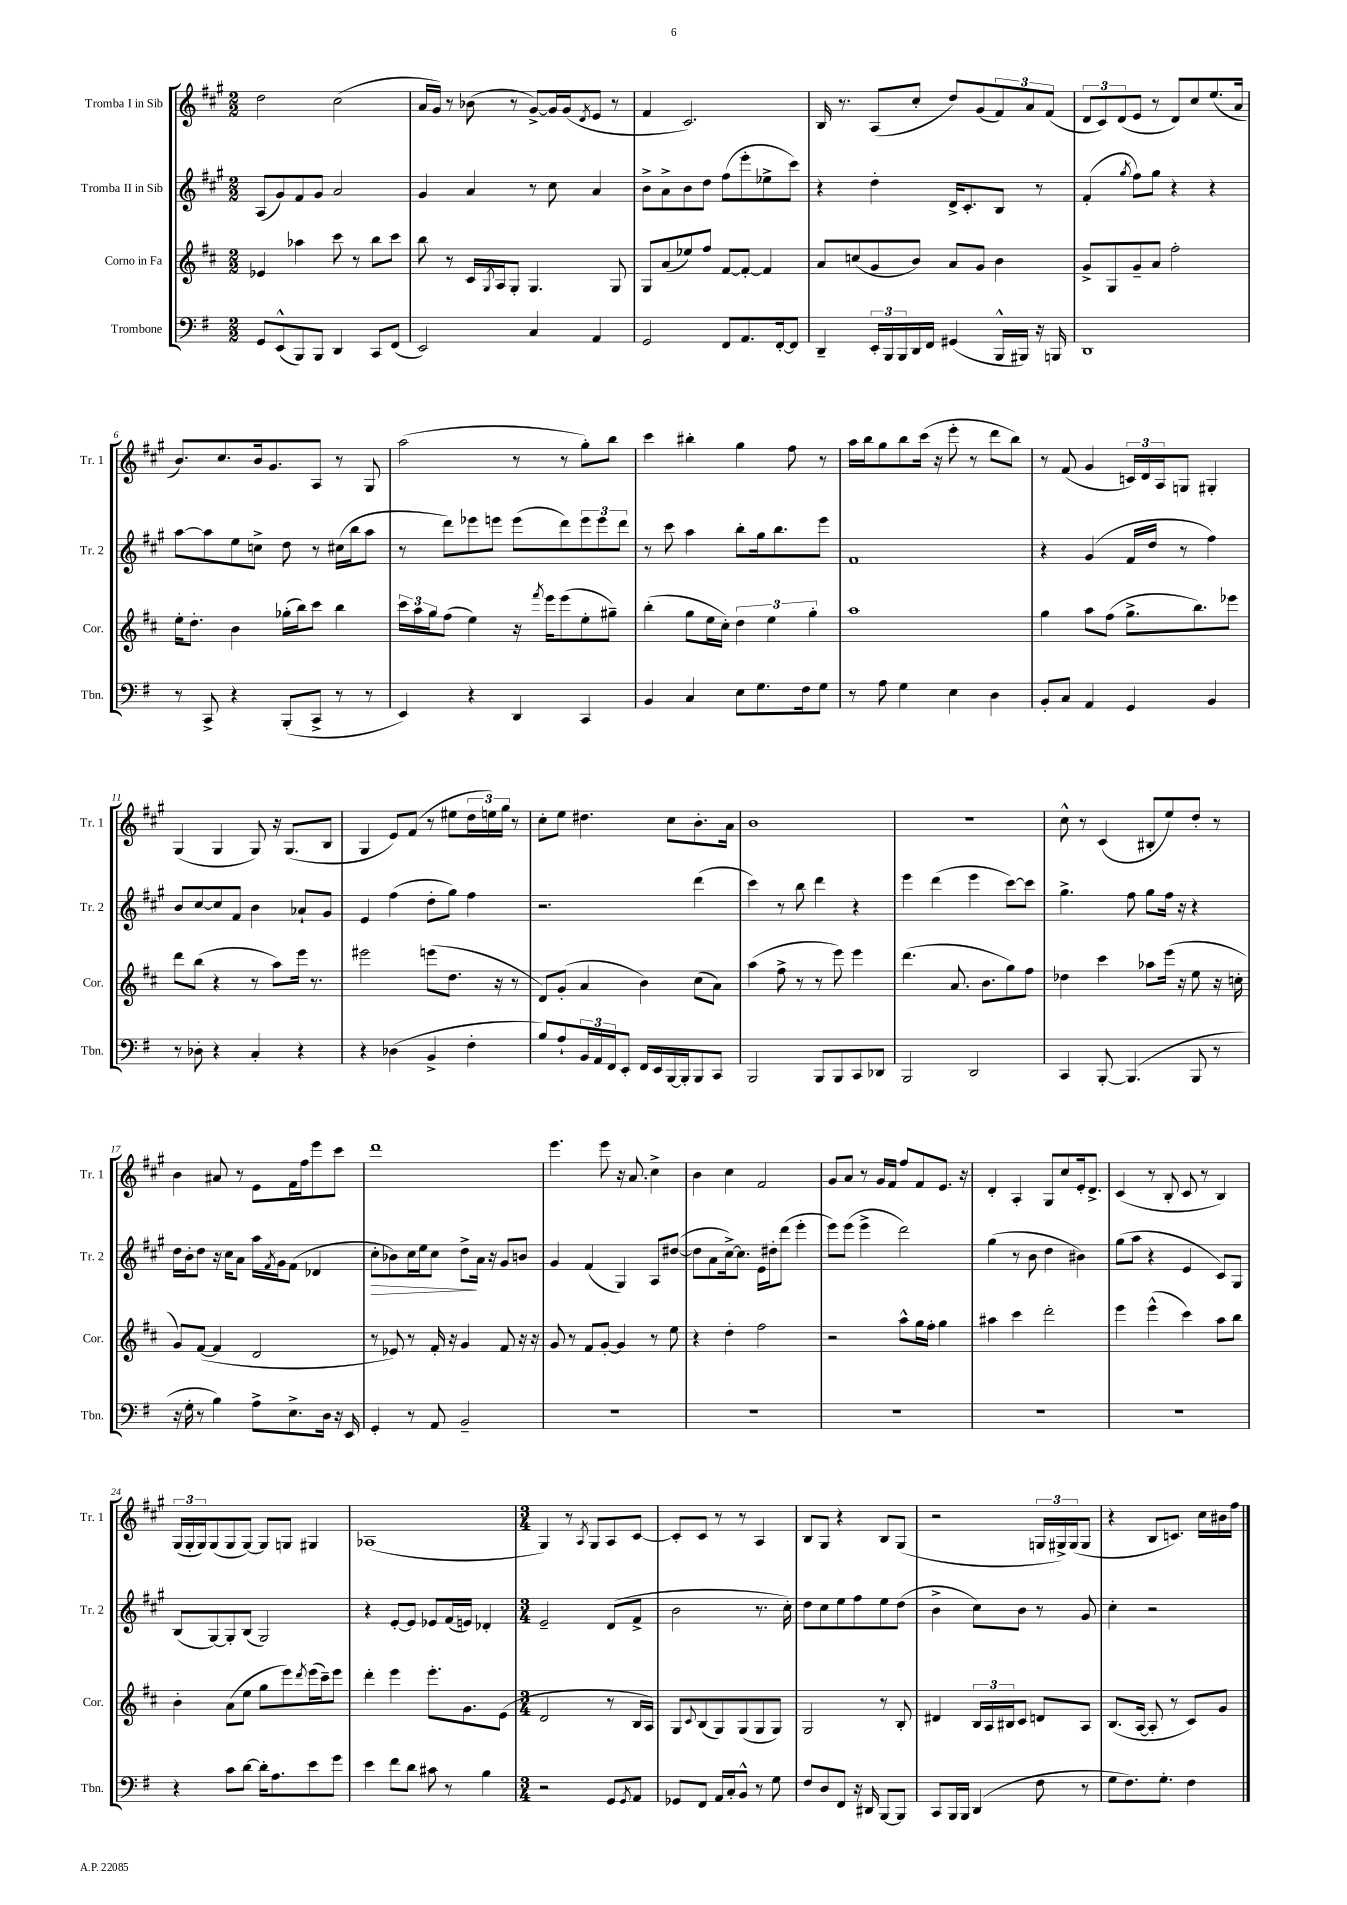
<<
\new StaffGroup <<
\new Staff = "s0" \with { instrumentName = "Tromba I in Sib" shortInstrumentName = "Tr. 1" } {
    \clef treble \key a \major \numericTimeSignature \time 2/2
    d''2 cis''2( |
    a'16 gis'16) r8 bes'8( r8 gis'8~->) gis'16 gis'16( \acciaccatura { d'8 } e'8 r8 |
    fis'4 cis'2.) |
    b16 r8. a8( cis''8-. d''8) gis'8( \tuplet 3/2 { fis'8) a'8 fis'8( } |
    \tuplet 3/2 { d'8 cis'8) d'8( } e'8 r8 d'8) cis''8 e''8.( a'16 |
    b'8.) cis''8. b'16 gis'8. a8 r8 gis8 |
    a''2( r8 r8 gis''8-.) b''8 |
    cis'''4 bis''4-. gis''4 fis''8 r8 |
    a''16 b''16 gis''8 b''8 cis'''16( r16 e'''8-. r8 d'''8 b''8) |
    r8 fis'8( gis'4 \tuplet 3/2 { c'16) d'16 a16 } g8 gis4-. |
    gis4( gis4 gis8) r16 gis8.( b8 |
    gis4 e'8) fis'8( r8 eis''8 \tuplet 3/2 { d''16 e''16) gis''16 } r8 |
    cis''8-. e''8 dis''4. cis''8 b'8.-. a'16 |
    b'1 |
    R1 |
    cis''8-^ r8 cis'4( bis8-. e''8) d''8-. r8 |
    b'4 ais'8 r8 e'8 fis'16 fis''16 e'''8 cis'''8 |
    d'''1 |
    e'''4. e'''8 r16 a'8. cis''4-> |
    b'4 cis''4 fis'2 |
    gis'8 a'8 r8 gis'16 fis'16 fis''8 fis'8 e'8. r16 |
    d'4-. a4-. gis8 cis''8 e'16-. d'8.-> |
    cis'4( r8 b8-. cis'8 r8 b4) |
    \tuplet 3/2 { gis16( gis16-. gis16) } gis8( gis8 gis8~) gis8 g8 gis4 |
    aes1( |
    \numericTimeSignature \time 3/4 gis4) r8 \acciaccatura { a8 } gis8 a8 cis'8~ |
    cis'8-. cis'8 r8 r8 a4 |
    b8 gis8 r4 b8 gis8( |
    r2 \tuplet 3/2 { g16 gis16->) gis16( } gis8 |
    r4 b8 c'8.) cis''16 bis'16 fis''16 \bar "|." |
}
\new Staff = "s1" \with { instrumentName = "Tromba II in Sib" shortInstrumentName = "Tr. 2" } {
    \clef treble \key a \major \numericTimeSignature \time 2/2
    a8( gis'8) fis'8 gis'8 a'2 |
    gis'4 a'4 r8 cis''8 a'4 |
    b'8-> a'8-> b'8 d''8 fis''8( e'''8-. ees''8-> cis'''8) |
    r4 d''4-. d'16-> cis'8.-. b8 r8 |
    fis'4-.( \acciaccatura { gis''8 } fis''8) gis''8 r4 r4 |
    a''8~ a''8 e''8 c''8-> d''8 r8 cis''16( b''16 a''8 |
    r8 d'''8) ees'''8 e'''8 e'''8( d'''8) \tuplet 3/2 { e'''8 e'''8 d'''8 } |
    r8 cis'''8 a''4 b''8-. gis''16 b''8. e'''8 |
    fis'1 |
    r4 gis'4( fis'16 d''16 r8 fis''4) |
    b'8 cis''8~ cis''8 fis'8 b'4 aes'8-! gis'8 |
    e'4 fis''4( d''8-. gis''8) fis''4 |
    r2. d'''4( |
    cis'''4) r8 b''8 d'''4 r4 |
    e'''4 d'''4( e'''4 cis'''8~) cis'''8 |
    gis''4.-> fis''8 gis''8 fis''16 r16 r4 |
    d''16 b'16-. d''8 r16 cis''16 a'8 a''16 \acciaccatura { fis'8 } gis'16 fis'8( des'4 |
    cis''8-.\> bes'8) cis''16 e''16 cis''8 d''8->\! a'16 r16 gis'8 b'8 |
    gis'4 fis'4( gis4) a8 dis''8~( |
    dis''8 a'8 cis''16~->) cis''8. e'16 dis''16-. d'''8( e'''4-. |
    e'''8) e'''8( e'''4-> d'''2) |
    gis''4( r8 b'8 d''4 bis'4) |
    gis''8( a''8 r4 e'4 cis'8) gis8 |
    b8( gis8~) gis8-. b8( gis2) |
    r4 e'8~-. e'8 ees'8 fis'16( e'16) des'4-. |
    \numericTimeSignature \time 3/4 e'2-- d'8( fis'8-> |
    b'2 r8. cis''16-.) |
    d''8 cis''8 e''8 fis''8 e''8 d''8( |
    b'4-> cis''8) b'8 r8 gis'8 |
    cis''4-. r2 \bar "|." |
}
\new Staff = "s2" \with { instrumentName = "Corno in Fa" shortInstrumentName = "Cor." } {
    \clef treble \key d \major \numericTimeSignature \time 2/2
    ees'4 aes''4 cis'''8 r8 b''8 cis'''8 |
    b''8 r8 cis'16 \acciaccatura { g8 } a16 g8-. g4. g8 |
    g8 a'8( ees''8) fis''8 fis'8~ fis'8~-. fis'4 |
    a'8 c''8( g'8 b'8) a'8 g'8 b'4 |
    g'8-> g8 g'8-- a'8 fis''2-. |
    e''16-. d''8.-. b'4 ges''16-.( b''16) cis'''8 b''4 |
    \tuplet 3/2 { cis'''16 a''16 g''16 } fis''8( e''4) r16 \acciaccatura { fis'''8 } e'''16 e'''8( e''8-. gis''8--) |
    b''4-.( g''8 e''16 cis''16-.) \tuplet 3/2 { d''4 e''4 g''4-. } |
    a''1 |
    g''4 a''8 fis''8( g''8.-> b''8.) ees'''8 |
    d'''8 b''8( r4 r8 a''8) e'''16 r8. |
    eis'''2 e'''8( d''8. r16 r8 |
    d'8) g'8-.( a'4 b'4) cis''8( a'8) |
    a''4( fis''8-> r8 r8 e'''8) e'''4 |
    d'''4.( a'8. b'8. g''8) fis''8 |
    des''4 cis'''4 aes''8 e'''16( r16 e''8 r16 c''16-. |
    g'8) fis'8~( fis'4 d'2 |
    r8 ees'8) r8 fis'16-. r16 g'4 fis'8 r16 r16 |
    g'8 r8 fis'8 g'8~-. g'4 r8 e''8 |
    r4 d''4-. fis''2 |
    r2 a''8-^ g''16 fis''16-. g''4 |
    ais''4 cis'''4 d'''2-. |
    e'''4 e'''4-^( cis'''4) a''8 b''8 |
    b'4-. a'8( e''8 g''8 e'''8) \acciaccatura { d'''8 } e'''16( cis'''16--) e'''8 |
    d'''4-. e'''4 e'''8.-. g'8. e'8( |
    \numericTimeSignature \time 3/4 d'2 r8 b16 a16) |
    g8 \appoggiatura { cis'8 } b8( g8) g8( g8 g8) |
    g2 r8 b8-. |
    dis'4 \tuplet 3/2 { b16 a16 bis16 } cis'8 d'8 a8 |
    b8.( a16~ a8-. r8 cis'8) g'8 \bar "|." |
}
\new Staff = "s3" \with { instrumentName = "Trombone" shortInstrumentName = "Tbn." } {
    \clef bass \key g \major \numericTimeSignature \time 2/2
    g,8 e,8-^( b,,8) b,,8 d,4 c,8 fis,8( |
    e,2) c4 a,4 |
    g,2 fis,8 a,8. fis,16~-. fis,8 |
    d,4-- \tuplet 3/2 { e,16-. b,,16 b,,16 } d,16 fis,16 gis,4( b,,16-^ bis,,16) r16 b,,16 |
    d,1 |
    r8 c,8-> r4 b,,8-.( c,8-> r8 r8 |
    e,4) r4 d,4 c,4 |
    b,4 c4 e8 g8. fis16 g8 |
    r8 a8 g4 e4 d4 |
    b,8-. c8 a,4 g,4 b,4 |
    r8 des8-. r4 c4-. r4 |
    r4 des4( b,4-> fis4-. |
    b8) a8-! \tuplet 3/2 { b,16 a,16 fis,16 } e,8-. fis,16 e,16 b,,16~ b,,16-. b,,8 c,8 |
    b,,2 b,,8 b,,8 c,8 des,8 |
    b,,2 d,2 |
    c,4 b,,8~-. b,,4.( b,,8 r8 |
    r16 g16-. r8 b4) a8-> e8.-> d16 r16 e,16 |
    g,4-. r8 a,8 b,2-- |
    R1 |
    R1 |
    R1 |
    R1 |
    R1 |
    r4 c'8 d'8~ d'16-. a8. e'8 g'8 |
    e'4 fis'8 d'8 cis'8 r8 b4 |
    \numericTimeSignature \time 3/4 r2 g,8 \acciaccatura { g,8 } a,8 |
    ges,8 fis,8 a,16 c16-. b,8-^ r8 g8 |
    fis8 d8 fis,8 r16 dis,16 b,,8~ b,,8 |
    c,8 b,,16 b,,16 d,4( fis8 r8 |
    g8 fis8.) g8.-. fis4 \bar "|." |
}
>>
>>
